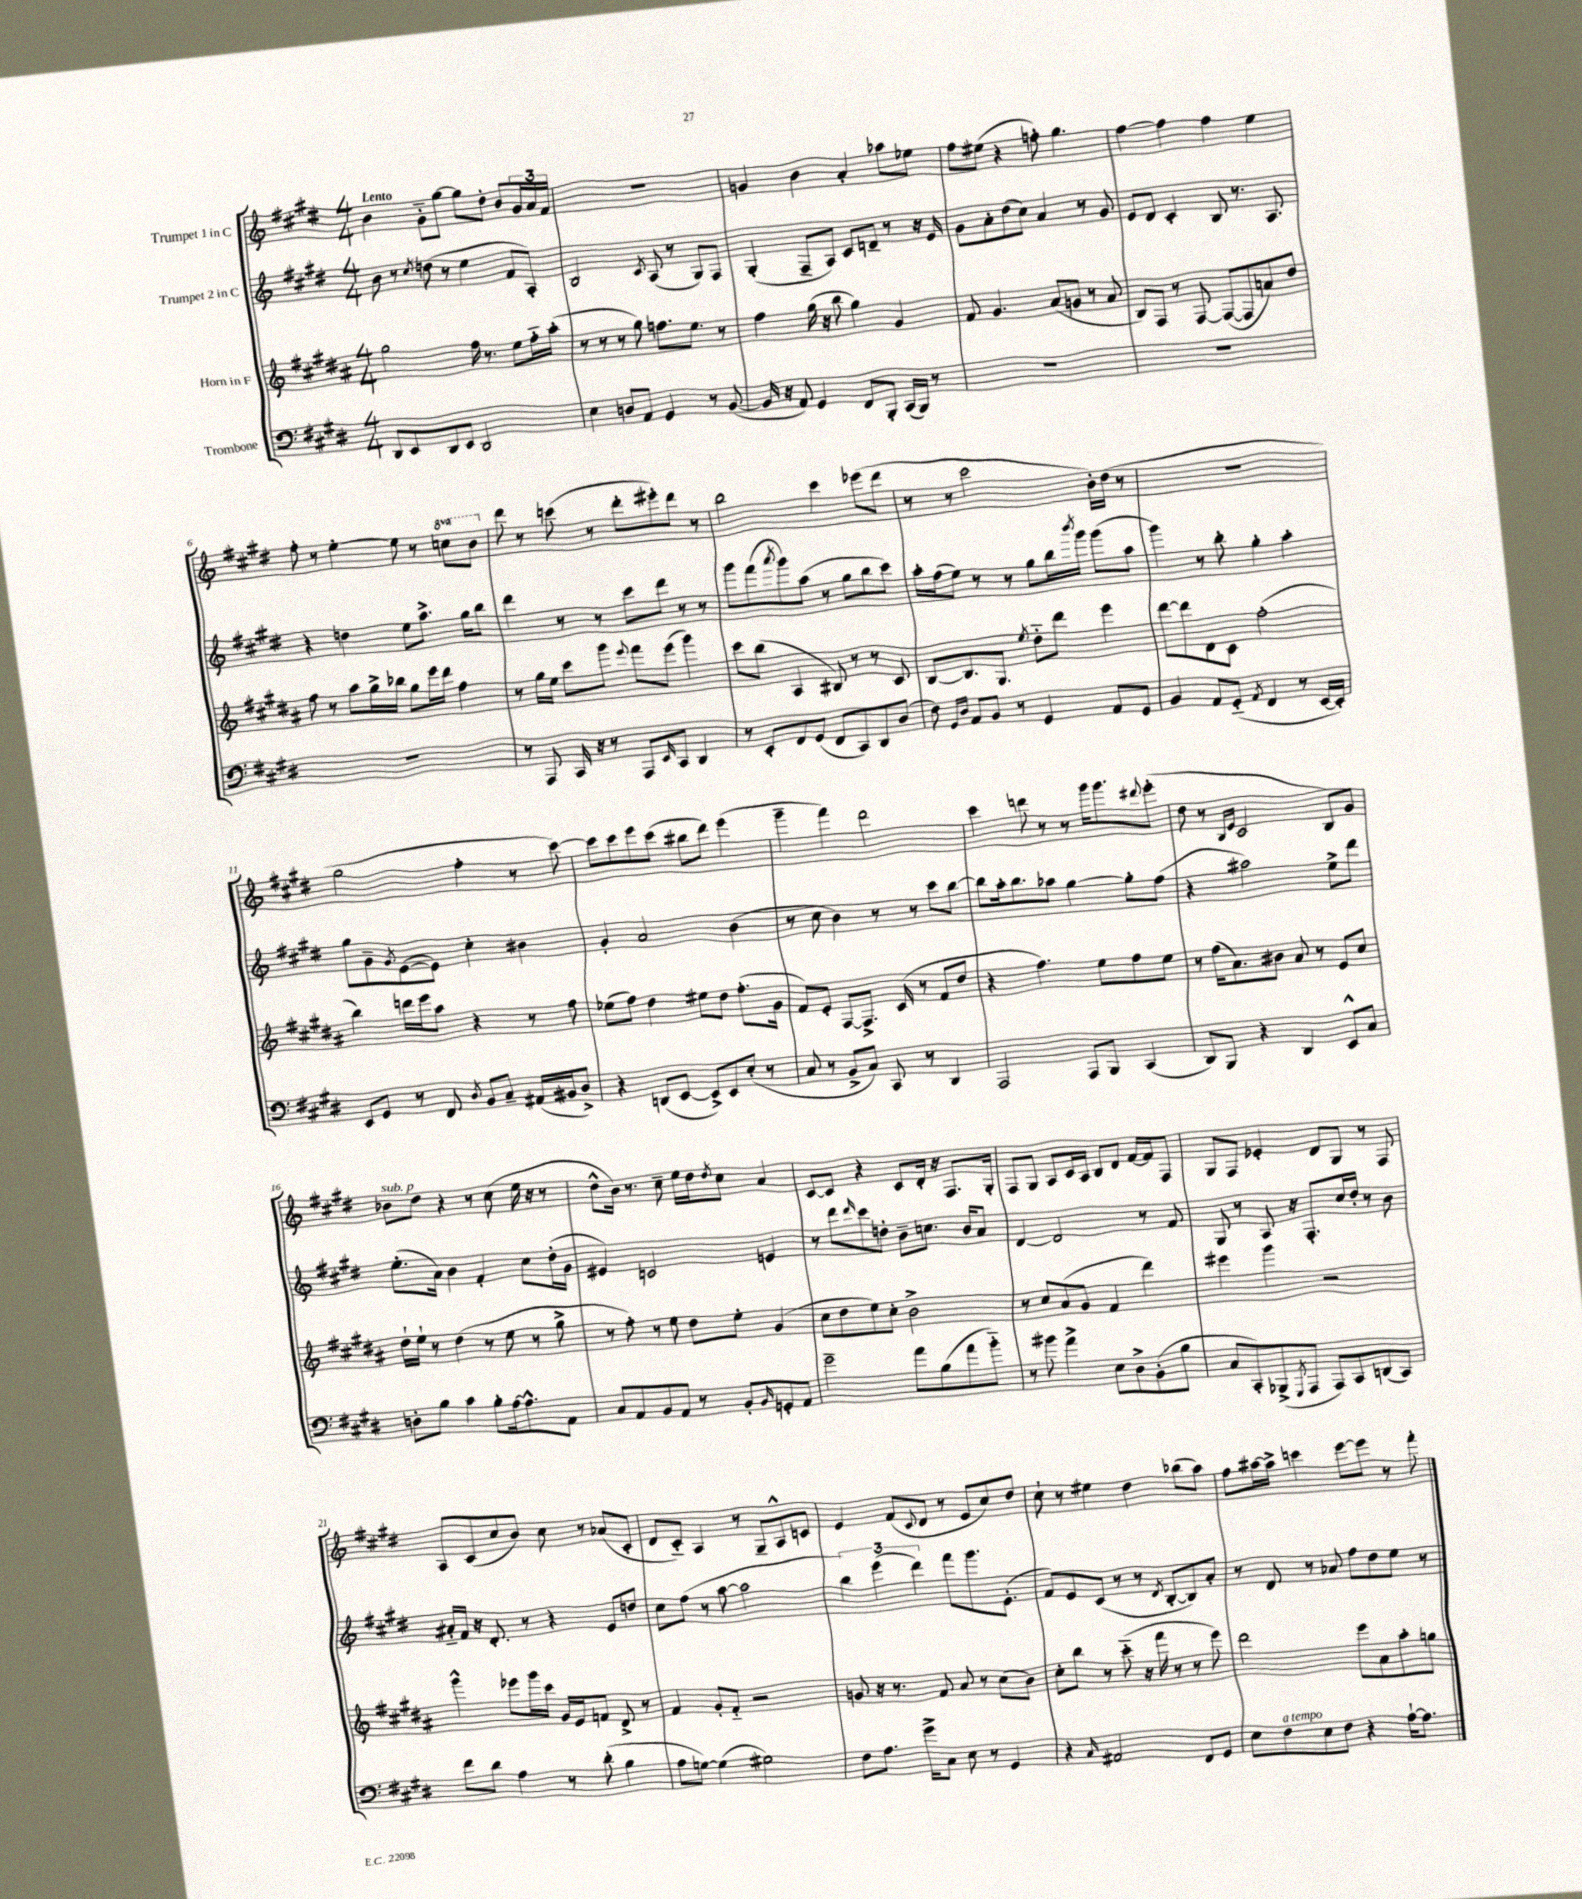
<<
\new StaffGroup <<
\new Staff = "s0" \with { instrumentName = "Trumpet 1 in C" } {
    \clef treble \key e \major \numericTimeSignature \time 4/4 \set Staff.ottavationMarkups = #ottavation-simple-ordinals \tempo "Lento"
    b'4 gis'8-_ gis''8~ gis''8 dis''8-. b'8 \tuplet 3/2 { gis'16 a'16 fis'16 } |
    R1 |
    g'4 b'4 a'4-. aes''8 ees''8 |
    fis''8 eis''8( r4 f''8-.) gis''4. |
    fis''4~ fis''4 fis''4 e''4 |
    fis''8-. r8 e''4~-. e''8 r8 \ottava #1 c'''8 b''8 \ottava #0 |
    dis'''8 r8 c'''8( r8 dis'''8-. eis'''8-.) dis'''8 r8 |
    b''2 cis'''4 ees'''8( dis'''8 |
    r8 r8 cis'''2 b'16-.) dis''16( r8 |
    R1 |
    gis''2 fis''4-. r8 cis'''8~) |
    cis'''8 cis'''8 e'''8 cis'''8( bis''8 dis'''8) e'''4( |
    gis'''4-- fis'''4) dis'''2 |
    cis'''4 d'''8 r8 r8 gis'''16 gis'''8. \appoggiatura { dis'''8 } e'''8-.( |
    dis''8 r8 \grace { b16 e'16 } cis'2 b8) gis'8 |
    bes'8^\markup { \italic "sub. p" } dis''8 r4 r8 cis''8( e''16 r16 r8 |
    dis''8-^ b'16) r8. cis''8-- e''16 dis''16 \acciaccatura { dis''8 } cis''8 a'4 |
    cis'8~ cis'8 r4 cis'8 dis'16-. r16 fis8. gis16-. |
    fis8 gis8 a8 cis'16 a16 b8 dis'8 fis'16~ fis'16 fis8 |
    gis8 fis8 ees'4-. dis'8 gis8 r8 fis8 |
    a8 cis'8( cis''8 b'8) cis''8 r8 aes'8( cis'8-. |
    dis'8 cis'8-_) a4 r8 gis8-- a8-^ c'8 |
    e'4 fis'8( \appoggiatura { cis'8 } dis'8 r8 e'8 cis''8) dis''8 |
    cis''8-! r8 eis''4 dis''4 bes''8( a''8) |
    fis''8 ais''16~ ais''16-> c'''4 e'''8~ e'''8 r8 fis'''8-. \bar "|." |
}
\new Staff = "s1" \with { instrumentName = "Trumpet 2 in C" } {
    \clef treble \key e \major \numericTimeSignature \time 4/4
    b'8 r8 \acciaccatura { cis''8 } d''8( r8 e''4 fis'8 a8-.) |
    b2 \acciaccatura { cis'8 } a8( r8 gis8) fis8 |
    gis4-.( fis8-- a8) cis'8 d'8-- r8 r16 e'16 |
    gis'8 a'8-. dis''8( cis''8) a'4 r8 gis'8 |
    e'8 dis'8 cis'4-. b8 r8. a8. |
    r4 d''4 e''8 a''8.-> gis''16 b''8 |
    dis'''4 r8 r8 cis'''8 dis'''8 r8 r8 |
    gis'''8 fis'''8( \acciaccatura { a'''8 } gis'''8) a''8( r8 gis''8 b''8 cis'''8) |
    a''16-. fis''16( e''8) r8 r8 gis''8 b''16 \acciaccatura { b'''8 } gis'''16 gis'''8( a''8 |
    gis'''4) r8 b''8-. gis''4-. a''4-. |
    gis''8 gis'8-- \acciaccatura { gis'8 } e'8~( e'8) cis''4-. bis'4 |
    gis'4-. a'2 b'4( |
    r8 cis''8 b'4) r8 r8 cis'''8 b''8~ |
    b''8 a''16-. b''8. aes''8 gis''4~ gis''8-. fis''8( |
    r4 ais''2) e''8-> dis'''8 |
    e''8.-.( a'16) b'4 fis'4-. cis''8 dis''16-.( gis'16 |
    eis'4) c'2 e'4 |
    r8 dis'''8 \grace { dis'''16 } cis'''8 d''8-. b'8-- c''8. b'16 a'8 |
    dis'4~ dis'2 r8 fis'8 |
    gis8 r8 a8 r16 fis8.-. cis''16 dis''16-. r8 b'8 |
    ais'16-_ fis'16 r16 dis'8.-. r8 r4 e'8 d''8 |
    cis''8 fis''8( r8 a''8~ a''2 |
    \tuplet 3/2 { b''4) e'''4( dis'''4) } fis'''8 gis'''8. e'8.-.( |
    fis'8) e'8 cis'8( r8 r8 \acciaccatura { dis'8 } b8~-. b8) a'8-. |
    r8 dis'8 r8 aes'8 fis''8 dis''8 e''8 r8 \bar "|." |
}
\new Staff = "s2" \with { instrumentName = "Horn in F" } {
    \clef treble \key b \major \numericTimeSignature \time 4/4
    gis''2 fis''16 r8. e''8 fis''16-_ ais''16-.( |
    r8 r8 r8 gis''8) f''8. e''8. r8 |
    fis''4 gis''16( r16 b''8 gis''4) gis'4 |
    fis'8 gis'4. ais'8( g'8 r8 ais'8 |
    b8) fis8 r8 fis8~ fis8~( fis8 a'8) dis''8 |
    fis''8 r8 ais''8 gis''16-> bes''16 gis''8 e'''16 dis'''16 fis''4 |
    r8 gis''16 e''16 cis'''8 gis'''8 \appoggiatura { e'''8 } fis'''8 e'''8( gis'''4) |
    cis'''8 b''8( ais4 bis8) r8 r8 cis'8 |
    b8~ b8. gis8. \acciaccatura { e''8 } dis''8-_ dis'''8 e'''4 |
    dis'''8~ dis'''8 dis'8 cis'8 fis''2-.( |
    b''4) d'''16 e'''16 ais''8 r4 r8 fis''8 |
    ees''8( fis''8) dis''4 eis''8 dis''8 fis''8.-.( gis'16 |
    fis'8) e'8-. fis8~ fis8.-> cis'16( r8 fis'8 dis''8 |
    r4 fis''4.) e''8 fis''8 e''8 |
    r8 fis''16( ais'8.) bis'8 ais'8 r8 e'8 cis''8 |
    dis''16-! e''16-! r8 dis''4( r8 e''8 r8 gis''8-> |
    r8 fis''8-.) r8 e''8 dis''8 e''8-. gis'4( |
    cis''8 dis''8 e''8) cis''8-. b'2-> |
    r8 cis''8 ais'8( gis'8 fis'4 dis'''4) |
    eis'''4 gis'''4 r2 |
    gis'''4-^ ees'''8 gis'''16 cis'''16 gis'16 e'16 f'8 dis'8-> r8 |
    fis'4 gis'8-. fis'8-_ r2 |
    g'8 r16 r8. fis'8 ais'8 r8 cis''8( b'8) |
    cis''8-. b''8 r8 cis'''8-_( r16 fis'''16 r8 r8 e'''8) |
    dis'''2 e'''8 ais'8 ais''8-. g''8 \bar "|." |
}
\new Staff = "s3" \with { instrumentName = "Trombone" } {
    \clef bass \key e \major \numericTimeSignature \time 4/4
    dis,8 e,8 dis,8 e,8 dis,2 |
    e4 d8 a,8 gis,4 r8 b,8~( |
    b,16 r16 a,8) gis,4 fis,8 b,,8-. cis,16( b,,16) r8 |
    R1 |
    R1 |
    R1 |
    r8 a,,8 cis,16 r16 r8 a,,8 \grace { e,16 } cis,8 dis,4 |
    r8 e,8-. fis,8 gis,8( fis,8 cis,8) dis,8 dis8( |
    fis8) \grace { gis,16 dis16 } a,8 b,8 r8 gis,4 a,8 gis,8 |
    b,4 a,8 gis,8-_( \acciaccatura { a,8 } fis,4 r8 e,16~ e,16-.) |
    e,8 gis,8 r8 fis,8 \acciaccatura { dis8 } b,8 cis8-- ais,16( bis,16 dis8->) |
    r4 d,8( e,8~ e,8->) e,8 e8-.( r8 |
    cis8 r8 b,8-> cis8) cis,8 r8 dis,4 |
    a,,2 a,,8 b,,8 cis,4( |
    dis,8) b,,8 r4 dis,4 e,8-^ cis8 |
    d8-. b8 cis'4 b8-. a16~ a8.-^ a,8 |
    cis8 a,8 b,8 a,8 r8 b,8-. \grace { b,16 } g,8-. a,8 |
    gis'2-- a'8 b8( a'8 b'8-_) |
    r8 bis'8 a'4-> e8 dis8-> b,8-.( b8 |
    cis8 cis,8-.) bes,,8->( \acciaccatura { gis,,8 } a,,8 a,,8) cis,8 d,8( cis,8) |
    fis'8 dis'8 a4 r8 dis'8-.( b4 |
    a8 g8~) g4( gis2) |
    fis8 a8. gis'16-> cis8 e8 r8 gis,4 |
    r4 \grace { cis16 } ais,2 fis,8 gis,8 |
    e8 fis8^\markup { \italic "a tempo" } e8 fis8 r4 a16~-! a8. \bar "|." |
}
>>
>>
